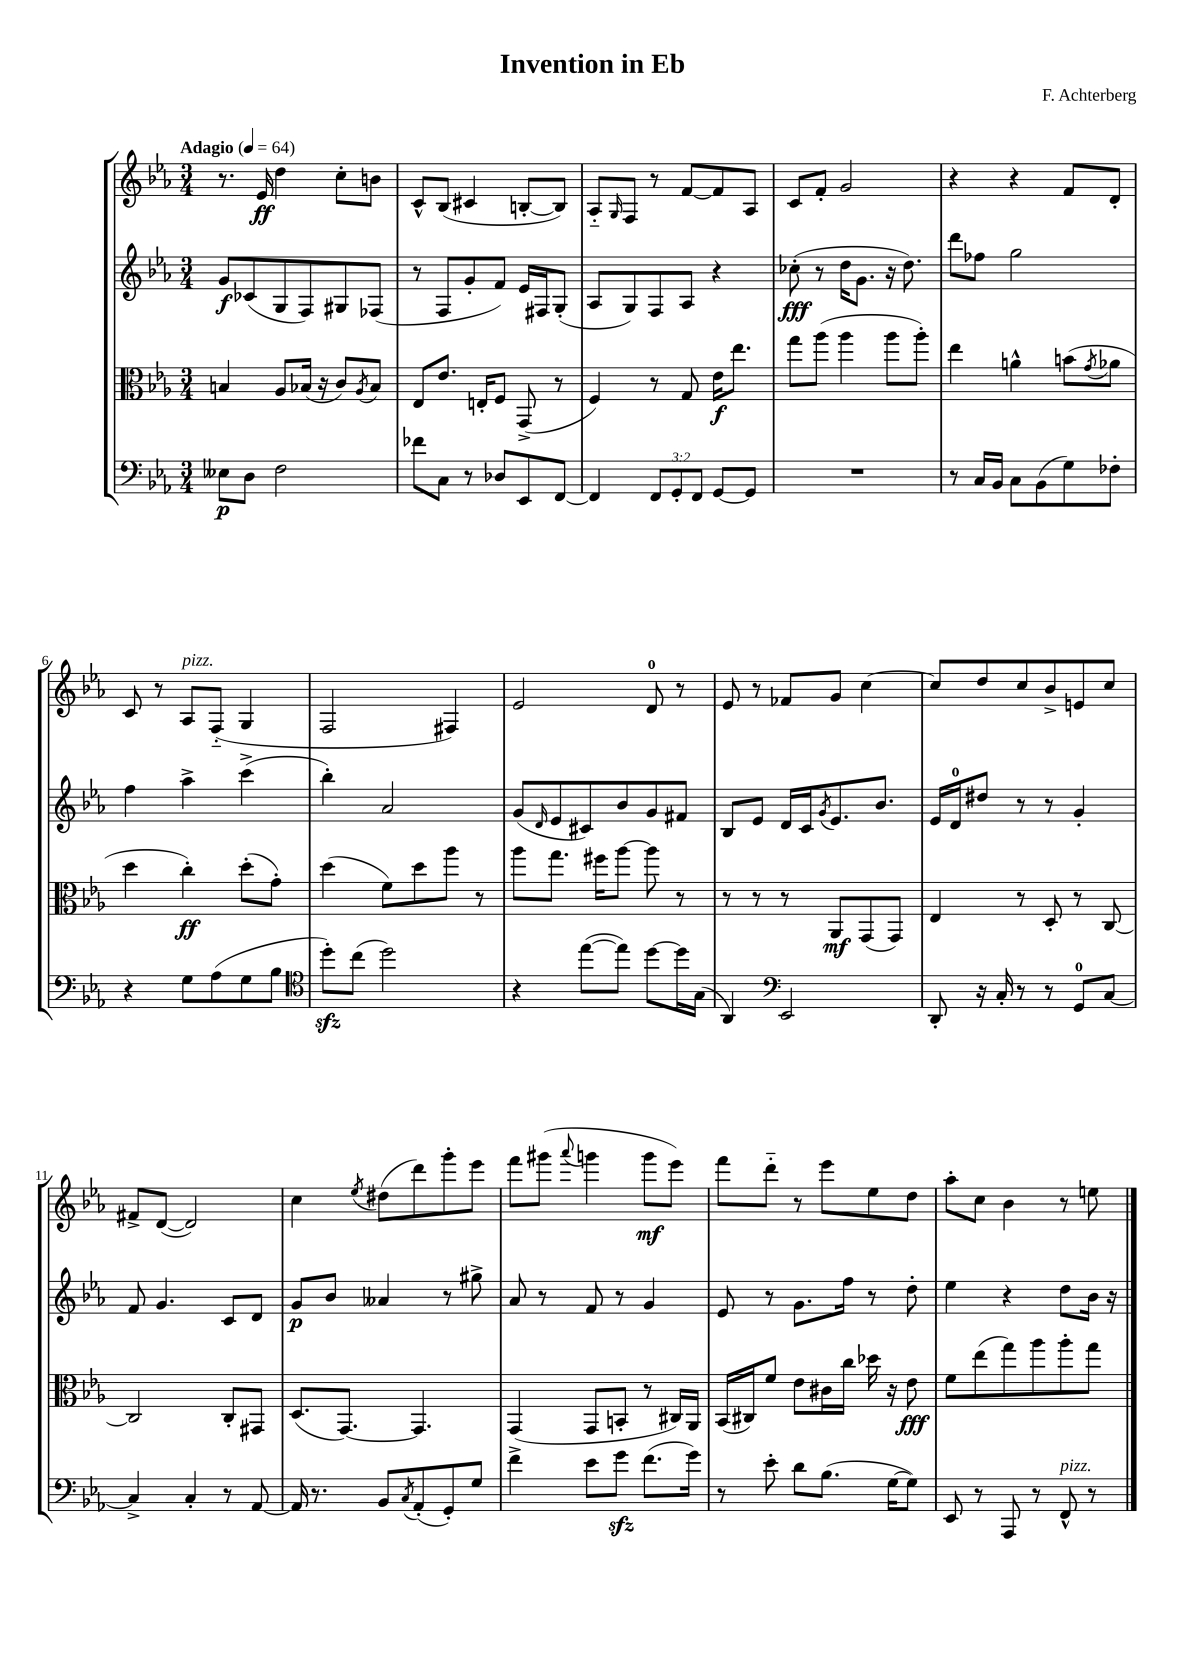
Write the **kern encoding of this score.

**kern	**kern	**kern	**kern
*staff4	*staff3	*staff2	*staff1
*clefF4	*clefC3	*clefG2	*clefG2
*k[b-e-a-]	*k[b-e-a-]	*k[b-e-a-]	*k[b-e-a-]
*M3/4	*M3/4	*M3/4	*M3/4
*MM64	*MM64	*MM64	*MM64
8E--\L	4B/	8g/L	8.r
8D\J	.	(8c-/	.
.	.	.	16e-/
2F\	8A-/L	8G/	4dd\
.	(16B-/Jk	8F/)	.
.	16r	.	.
.	8c/L)	8G#/	8cc'\L
.	8qA-/	.	.
.	8B-/J	(8F-/J	8b\J
=	=	=	=
8f-\L	8E-/L	8r	8c^^/L
8C\J	8.e-/J	8F/L	(8B-/J
8r	.	8g'/	4c#/
.	16E'/LK	.	.
8D-/L	8F/J	8f/J)	.
8EE-/	(8GG^/	16e-/LL	[8B'/L
.	.	16F#/J	.
[8FF/J	8r	(8G'/J	8B/]J)
=	=	=	=
4FF/]	4F/)	8A-/L	8A-'~/L
.	.	.	16qqG/
.	.	8G/)	8F/J
12FF/L	8r	8F/	8r
12GG'/	.	.	.
.	8G/	8A-/J	[8f/L
12FF/J	.	.	.
[8GG/L	16e-\LK	4r	8f/]
.	8.ee-\J	.	.
8GG/]J	.	.	8A-/J
=	=	=	=
2.r	8gg\L	(8cc-'\	8c/L
.	(8aa-\J	8r	8f'/J
.	4aa-\	16dd\LK	2g/
.	.	8.g\J	.
.	8aa-\L	16r	.
.	.	8.dd\)	.
.	8aa-'\J)	.	.
=	=	=	=
8r	4ee-\	8ddd\L	4r
16C/LL	.	8ff-\J	.
16BB-/JJ	.	.	.
8C\L	4a^^\	2gg\	4r
(8BB-\	.	.	.
8G\)	(8b\L	.	8f/L
.	8qg/	.	.
8F-'\J	8a-\J	.	8d'/J
=	=	=	=
4r	4dd\	4ff\	8c/
.	.	.	8r
8G\L	4cc'\)	4aa-^\	8A-/L
(8A-\	.	.	(8F'~/J
8G\	(8dd'\L	(4ccc^\	4G/
8B-\J	8g'\J)	.	.
=	=	=	=
*clefC4	*	*	*
8dd'\L)	(4dd\	4bb-'\)	2F/
(8cc\J	.	.	.
2dd\)	8f\L)	2a-/	.
.	8dd\	.	.
.	8aa-\J	.	4F#/)
.	8r	.	.
=	=	=	=
4r	8aa-\L	(8g/L	2e-/
.	.	16qqd/	.
.	8.gg\J	8e-/	.
([8ee-\L	.	8c#/)	.
.	16ff#\LK	.	.
8ee-\]J)	[8aa-\J	8b-/	.
[8dd\L	8aa-\]	8g/	8d/
16dd\]L	8r	8f#/J	8r
(16G\JJ	.	.	.
=	=	=	=
4AA-/)	8r	8B-/L	8e-/
.	8r	8e-/J	8r
*clefF4	*	*	*
2EE-/	8r	16d/LL	8f-/L
.	.	16c/J	.
.	.	8qg/	.
.	8AA-/L	8.e-/	8g/J
.	(8GG/	.	[4cc\
.	.	8.b-/J	.
.	8GG/J)	.	.
=	=	=	=
8DD'/	4E-/	16e-/LL	8cc/]L
.	.	16d/J	.
16r	.	8dd#/J	8dd/
16C'/	.	.	.
8r	8r	8r	8cc/
8r	8D'/	8r	8b-^/
8GG/L	8r	4g'/	8e/
[8C/J	[8C/	.	8cc/J
=	=	=	=
4C^/]	2C/]	8f/	8f#^/L
.	.	4.g/	([8d/J
4C'/	.	.	2d/])
8r	8C'/L	8c/L	.
[8AA-/	8GG#/J	8d/J	.
=	=	=	=
16AA-/]	(8.D/L	8g/L	4cc\
8.r	.	.	.
.	.	8b-/J	.
.	[8.GG/J)	.	.
.	.	.	8qee-/
8BB-/L	.	4a--/	(8dd#\L
8qC/	.	.	.
(8AA-'/	4.GG/]	.	8ddd\)
8GG'/)	.	8r	8ggg'\
8G/J	.	8gg#^\	8eee-\J
=	=	=	=
4f^\	(4GG/	8a-/	8fff\L
.	.	8r	(8ggg#\J
.	.	.	8qqaaa-/
8e-\L	8GG/L	8f/	4ggg\
8g\J	8BB'/J	8r	.
(8.f\L	8r	4g/	8ggg\L
.	16C#/LL)	.	8eee-\J)
16g\Jk)	16AA-/JJ	.	.
=	=	=	=
8r	(16BB-/LL	8e-/	8fff\L
.	16C#/J)	.	.
8e-'\	8f/J	8r	8ddd'~\J
8d\L	8e-\L	8.g\L	8r
(8.B-\J	16c#\L	.	8eee-\L
.	16cc\JJ	16ff\Jk	.
.	16dd-\	8r	8ee-\
[16G\LK	16r	.	.
8G\]J)	8e-\	8dd'\	8dd\J
=	=	=	=
8EE-/	8f\L	4ee-\	8aa-'\L
8r	(8ee-\	.	8cc\J
8AAA-/	8gg\)	4r	4b-\
8r	8aa-\	.	.
8FF^^/	8aa-'\	8dd\L	8r
8r	8gg\J	16b-\Jk	8ee\
.	.	16r	.
==	==	==	==
*-	*-	*-	*-
